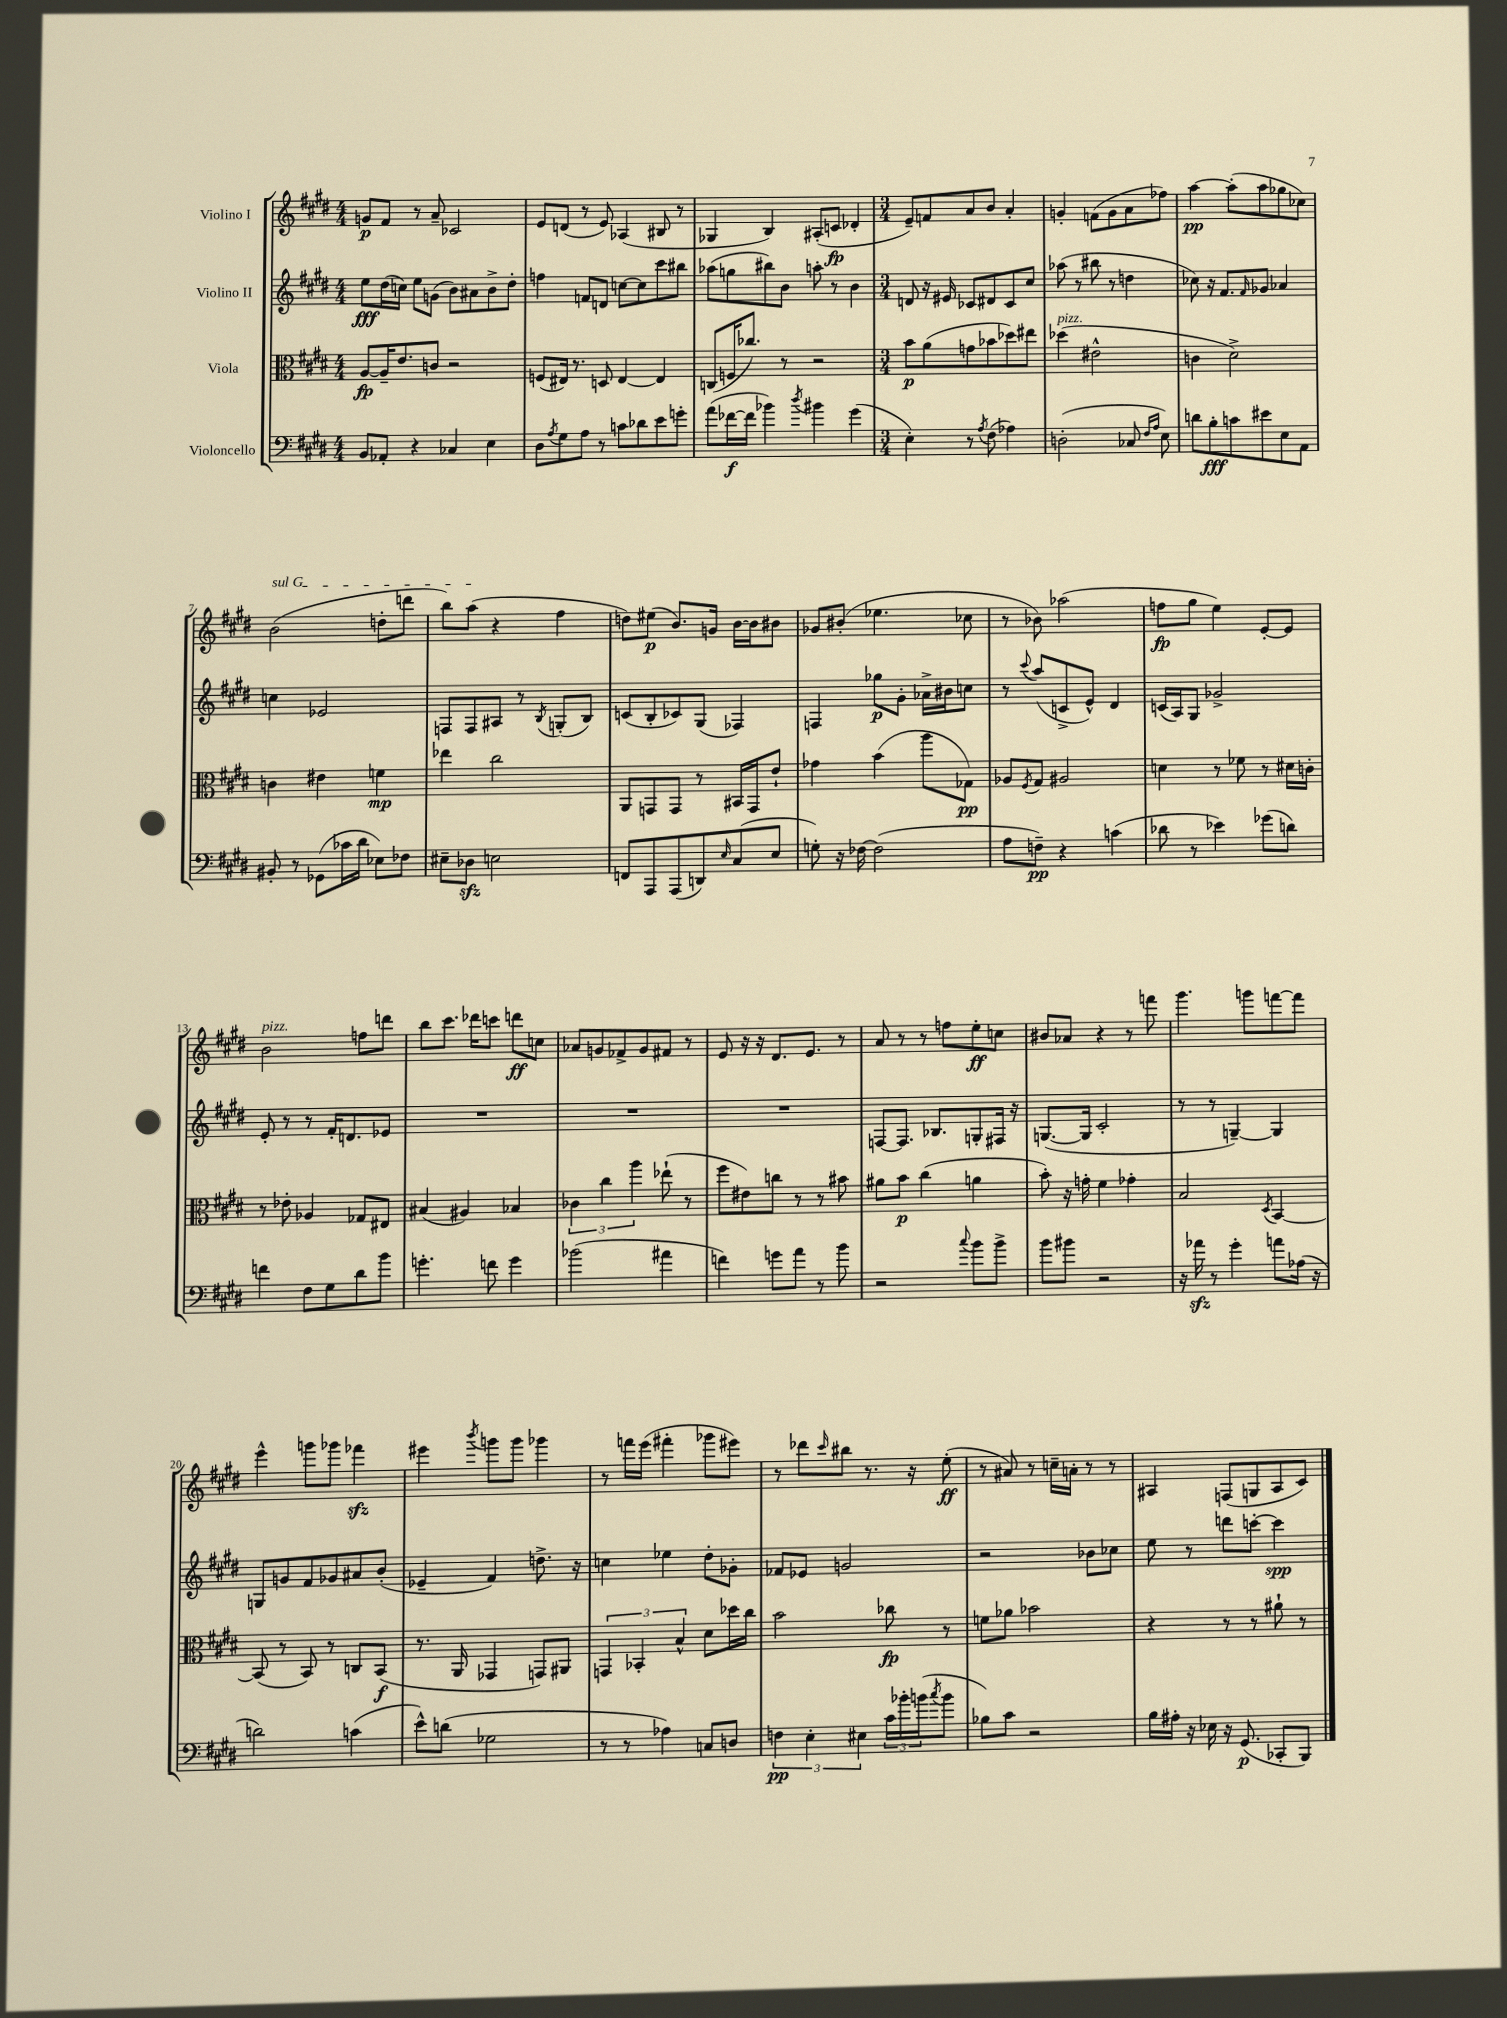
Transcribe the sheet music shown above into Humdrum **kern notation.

**kern	**kern	**kern	**kern
*staff4	*staff3	*staff2	*staff1
*clefF4	*clefC3	*clefG2	*clefG2
*k[f#c#g#d#]	*k[f#c#g#d#]	*k[f#c#g#d#]	*k[f#c#g#d#]
*M4/4	*M4/4	*M4/4	*M4/4
8BB	[8A	8ee	8g
8AA-'	16A~]	(16dd#	8f#
.	8.e	16cc)	.
4r	.	8ee	8r
.	8c	(8g	8a~
4C-	2r	8b)	2c-
.	.	8a#	.
4E	.	8b^	.
.	.	8dd#'	.
=	=	=	=
8D#	(8F	4ff	8e
8qA	.	.	.
8G#	16E#)	.	(8d
.	8.r	.	.
8A	.	8f	8r
8r	8D	8d	8e)
8c	[4E#	[8cc	(4A-
8d-	.	8cc]	.
8e	4E#]	8ccc#	8B#
8g'	.	8bb#	8r
=	=	=	=
(8a	(8C	(8aa-	4G-
[16f-	16F	8gg	.
16f-]	8.cc-)	.	.
4b-)	.	8bb#)	4B)
.	8r	8b	.
8qdd#	.	.	.
4b#	2r	8aa'	(8A#'
.	.	8r	8c
(4g#	.	4b	4d-'
=	=	=	=
*M3/4	*M3/4	*M3/4	*M3/4
4E')	8b	8d	8e~)
.	(8a	16r	8f
.	.	16e#	.
8r	8g	8c-	8a
8qA	.	.	.
(8F#	8b-	8d#	8b
4A-)	8dd-)	8c-	4a'
.	8ee#	8cc#	.
=	=	=	=
(2D'	(4dd-	(8aa-	4g'
.	.	8r	.
.	2e#^^	8bb#	(8f
.	.	8r	8g
8C-	.	4dd	8a
16qqF#	.	.	.
16qqA	.	.	.
8E)	.	.	8ff-)
=	=	=	=
8d	4c	8cc-)	[4aa
8B'	.	16r	.
.	.	8.f#	.
8c	2d#^)	.	(8aa']
.	.	16qqf#	.
8e#	.	8g-	8aa
8E	.	4a-	8gg-
8AA	.	.	8cc-)
=	=	=	=
8BB#'	4c	4cc	(2b
8r	.	.	.
(8GG-	4e#	2e-	.
16c-	.	.	.
16d#	.	.	.
8E-)	4f	.	8dd'
8F-	.	.	8ddd
=	=	=	=
8E#~	4ee-	8F	8bb)
8D-	.	8F	(8aa
2E	2cc#	8A#	4r
.	.	8r	.
.	.	8qB	.
.	.	(8G'	4ff#
.	.	8B)	.
=	=	=	=
8FF	8AA	(8c	8dd)
8AAA	8GG	8B'	(8ee#
(8AAA	8GG	8c-)	8.b)
8DD)	8r	(8G#	.
.	.	.	16g
16qqE	.	.	.
(8C#	16BB#	4F-)	[16b
.	16GG	.	16b]
8E	8e`	.	8b#
=	=	=	=
8G')	4g-	4F	8g-
16r	.	.	(8b#'
[16F-	.	.	.
(2F-]	(4b	8gg-	4.ee-
.	.	8g#'	.
.	8aa	16a-^	.
.	.	16b#	.
.	8G-)	8cc	8cc-
=	=	=	=
8A	8A-	8r	8r
.	8qF#	8qqccc#	.
8F~)	8G#	(8aa	8b-)
4r	2A#	8c^	(2aa-
.	.	8e^^)	.
(4c	.	4d#	.
=	=	=	=
8d-	4d	(16c	8ff
.	.	16A)	.
8r	.	8G#	8gg#
4e-)	8r	2g-^	4ee)
.	8f-	.	.
(8g-	8r	.	[8e'
8d)	16d#	.	8e]
.	16c'	.	.
=	=	=	=
4f	8r	8e'	2b
.	8e-'	8r	.
8F#	4A-	8r	.
8G#	.	16f#'	.
.	.	8.d	.
8d#	8G-	.	8ff
8b	8E#	8e-	8ddd
=	=	=	=
4.g'	(4B#	2.r	8bb
.	.	.	8.ccc#
.	4A#)	.	.
.	.	.	16ddd-
8f	.	.	8ccc
4g	4B-	.	8ddd
.	.	.	8cc
=	=	=	=
(2b-	6c-	2.r	8a-
.	.	.	8g
.	6cc#	.	.
.	.	.	8f-^
.	6aa	.	.
.	.	.	8g
4a#	(8ee-`	.	8f#
.	8r	.	8r
=	=	=	=
4f)	8ff#	2.r	8e
.	8e#)	.	16r
.	.	.	16r
8g	8cc	.	8.d#
8a	8r	.	.
.	.	.	8.e
8r	8r	.	.
8b	8b#	.	8r
=	=	=	=
2r	8a#	[8F	8a
.	8b	8.F]	8r
.	(4cc#	.	8r
.	.	8.B-	.
.	.	.	8ff
8qqcc#	.	.	.
8b	4a	8G'	8ee'
8b^	.	16F#	8cc
.	.	16r	.
=	=	=	=
8b	8b')	([8.G	8b#
8b#	16r	.	8a-
.	16g'	16G]	.
2r	4f#	2c#'	4r
.	4g-'	.	8r
.	.	.	8fff
=	=	=	=
16r	2B	8r	4.ggg#
16a-	.	.	.
8r	.	8r	.
4g#'	.	[4G~)	.
.	.	.	8ggg
.	8qD#	.	.
8a	[4BB	4G]	[8fff
(16A-	.	.	8fff]
16r	.	.	.
=	=	=	=
2d)	(8BB]	8G	4eee^^
.	8r	8g	.
.	8BB)	8f#	8ggg
.	8r	8g-	8ggg-
(4c	8C	8a#	4fff-
.	(8BB	(8b'	.
=	=	=	=
8e^^)	8.r	4e-~	4eee#
(8d	.	.	.
.	16AA	.	.
.	.	.	8qbbb
2G-	4GG-	4f#)	8ggg
.	.	.	8ggg
.	8GG)	8.dd^	4ggg-
.	8AA#	.	.
.	.	16r	.
=	=	=	=
8r	6GG	4cc	8r
8r	.	.	16fff
.	6BB-'	.	.
.	.	.	(16eee
4A-)	.	4ee-	4fff#'
.	6B^^	.	.
8C	8d#	8dd#'	8ggg-
8D	16dd-	8g-'	8eee#)
.	16cc#	.	.
=	=	=	=
6F	2b	8f-	8r
.	.	8e-	8ddd-
6E'	.	.	.
.	.	.	16qqccc#
.	.	2g	8bb#
6E#	.	.	.
.	.	.	8.r
24c#	8cc-	.	.
24b-'	.	.	.
.	.	.	16r
(24b	.	.	.
8qcc#	.	.	.
8b	8r	.	(8ee'
=	=	=	=
8B-)	8f	2r	8r
8c#	8a-	.	8a#)
2r	2b-	.	8r
.	.	.	16cc~
.	.	.	16a'
.	.	8b-	8r
.	.	8cc-	8r
=	=	=	=
16B	4r	8ee	4A#
16A#'	.	.	.
16r	.	8r	.
16E-	.	.	.
16r	8r	8ddd	(8F
(8.GG#	.	.	.
.	8r	[8ccc'	8G
8CC-'	8a#`	4ccc]	8A#
8BBB)	8r	.	8c#)
==	==	==	==
*-	*-	*-	*-
